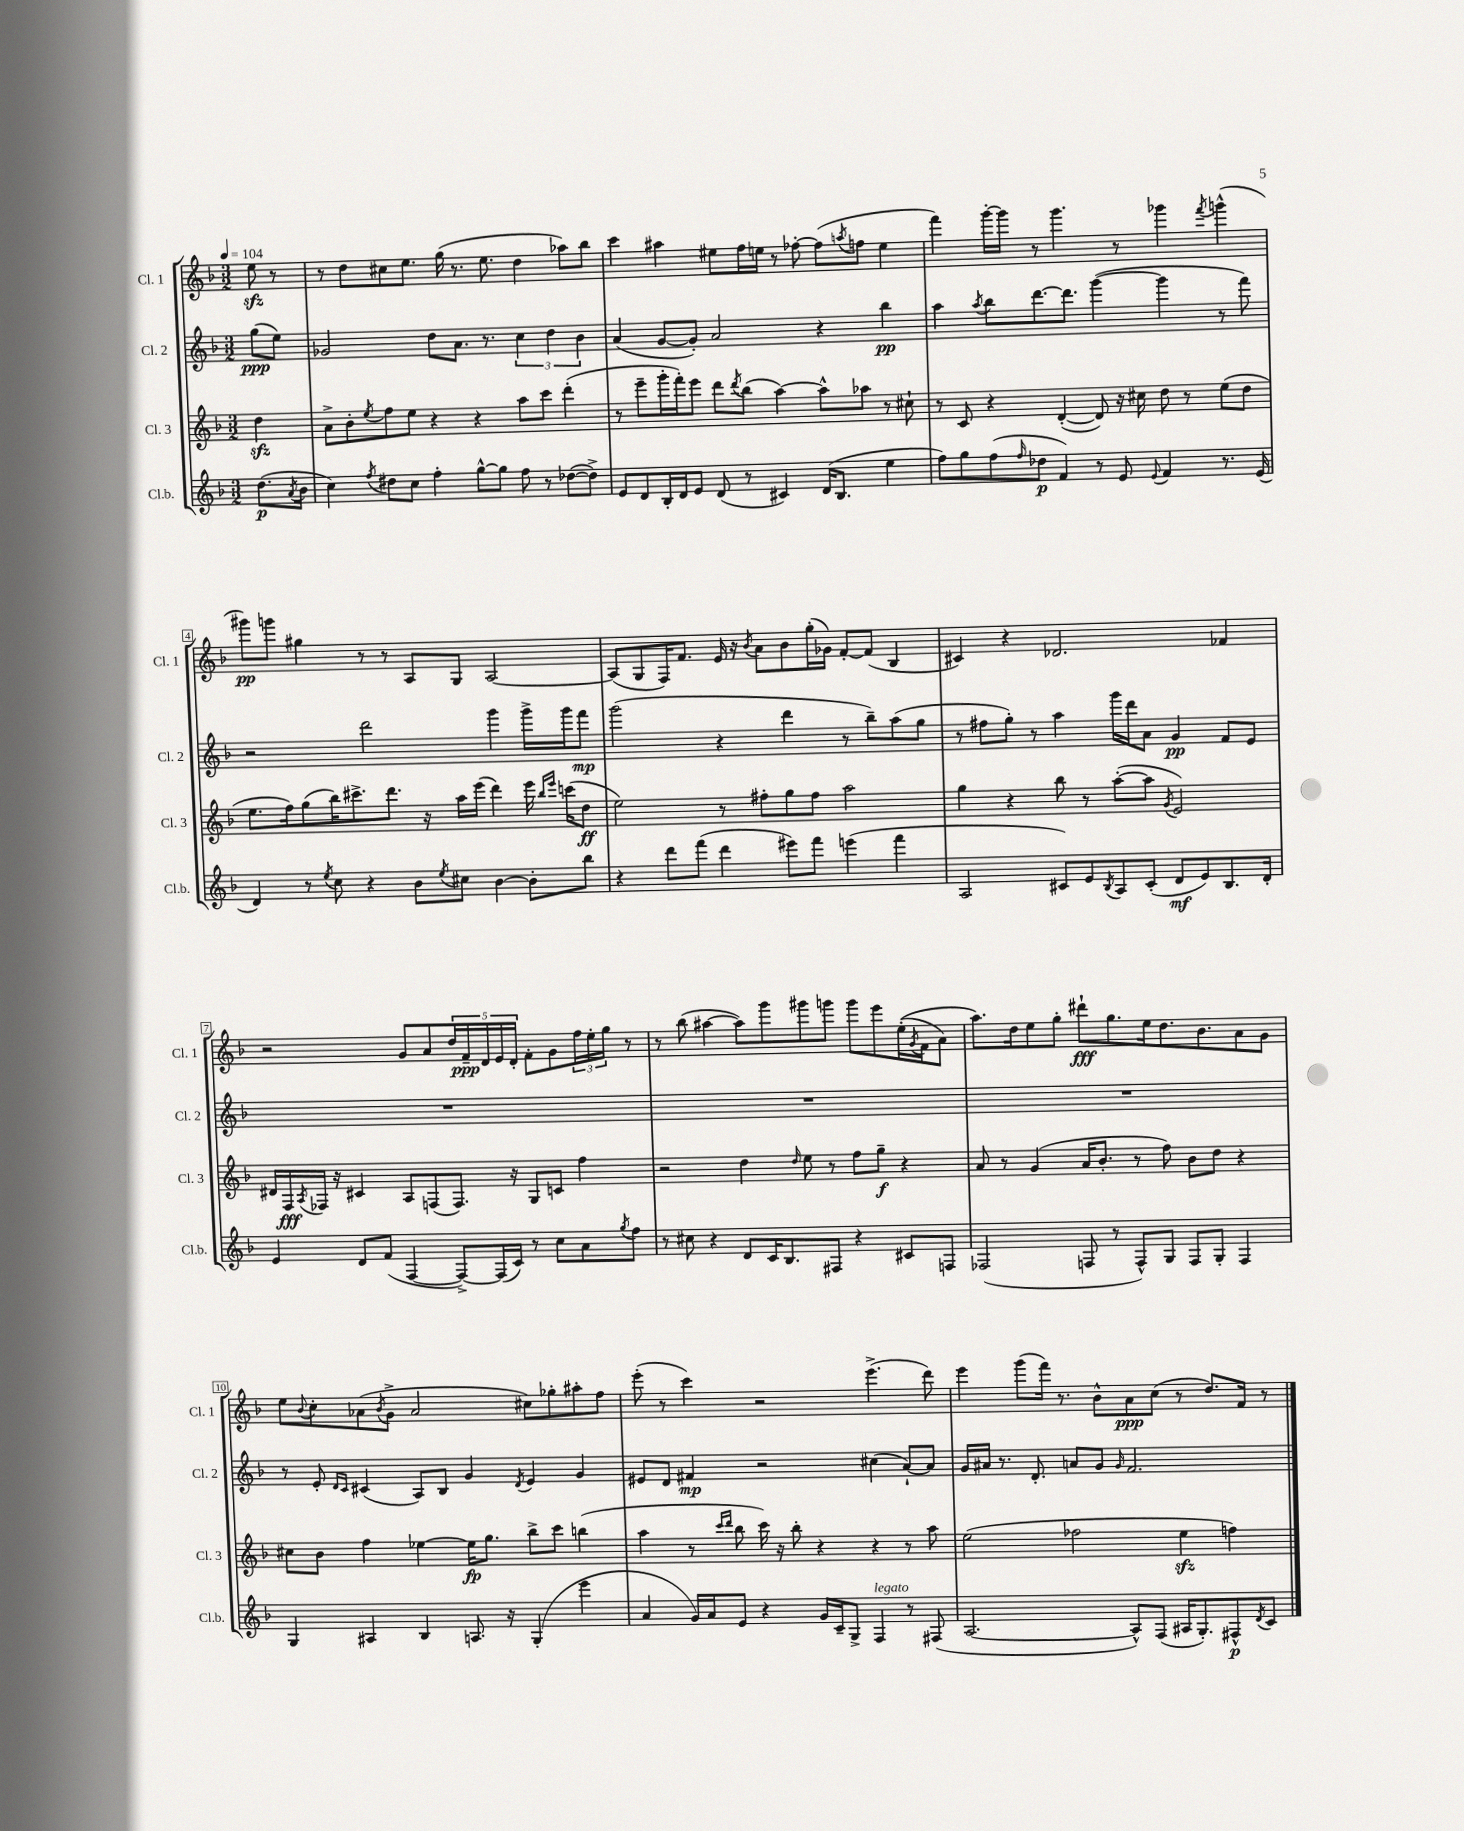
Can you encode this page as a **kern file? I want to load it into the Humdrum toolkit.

**kern	**kern	**kern	**kern
*staff4	*staff3	*staff2	*staff1
*clefG2	*clefG2	*clefG2	*clefG2
*k[b-]	*k[b-]	*k[b-]	*k[b-]
*M3/2	*M3/2	*M3/2	*M3/2
*MM104	*MM104	*MM104	*MM104
(8.dd\L	4dd\	(8gg\L	8ee\
.	.	8ee\J)	8r
8qa/	.	.	.
16b-\Jk	.	.	.
=	=	=	=
4cc\)	8a^\L	2g-/	8r
.	8b-'\	.	8dd\L
8qff/	8qee/	.	.
8dd#\L	8ff\	.	8cc#\
8cc\J	8ee\J	.	8.ee\J
4ff'\	4r	8dd\L	.
.	.	.	(16gg\
.	.	8.a\J	8.r
[8gg^^\L	4r	.	.
.	.	8.r	8.ee\
8gg\]J	.	.	.
8ff\	8aa\L	6cc\	4dd\
8r	8ccc\J	.	.
.	.	6dd\	.
([8dd-\L	(4ddd'\	.	8aa-\L)
.	.	6b-\	.
8dd-^\]J)	.	.	8bb-\J
=	=	=	=
8e/L	8r	(4a/	4ccc\
8d/	8eee~\L	.	.
16B-'/L	16ggg'\L	[8g/L	4aa#\
16d/J	16fff'\J)	.	.
8e/J	8eee\J	8g'/]J)	.
(8d/	8ddd\L	2a/	8ee#\L
.	8qddd/	.	.
8r	(8bb-\J	.	16ff\L
.	.	.	16ee\JJ
4c#/)	[4aa\)	.	8r
.	.	.	[8ff-'\
(16d/LK	8aa^^\]L	4r	(8ff-\]L
8.B-/J	.	.	.
.	.	.	8qaa/
.	8aa-\J	.	8ff\J
4ee\	8r	4bb-\	4ee\
.	8cc#`\	.	.
=	=	=	=
8ff\L)	8r	4aa\	4fff\)
8gg\	8c/	.	.
.	.	8qaa/	.
(8ff\	4r	8bb-\L	[16ggg'\LL
.	.	.	16ggg\]JJ
16qqff/	.	.	.
8dd-\J	.	[8.ddd\	8r
4f/)	([4d'/	.	4.ggg\
.	.	8.ddd\]J	.
8r	8d/])	([4ggg\	.
8e/	16r	.	8r
.	16cc#\	.	.
8qqe/	.	.	.
4f/	8dd\	4ggg\]	4ggg-\
.	8r	.	.
.	.	.	8qfff/
8.r	(8ee\L	8r	(4ggg^^\
.	8dd\J	8fff\)	.
(16e/	.	.	.
=	=	=	=
4d/)	8.ee\L	2r	8ggg#\L)
.	.	.	8ggg\J
.	16ff\k)	.	.
8r	(8gg\	.	4gg#\
8qee/	.	.	.
8cc\	16bb-\K)	.	.
.	8.ccc#^\	.	.
4r	.	2ddd\	8r
.	8.ddd\J	.	8r
8b-\L	.	.	8A/L
.	16r	.	.
8qee/	.	.	.
8cc#\J	16aa\LL	.	8G/J
.	(16eee\JJ	.	.
[4b-\	4ddd\)	4ggg\	[2A/
8b-'\]L	16eee\	16ggg^\LL	.
.	16qqbb-/LL	.	.
.	16qqeee/JJ	.	.
.	(16ccc\LK	16ggg\J	.
8bb-\J	8dd\J	8fff\J	.
=	=	=	=
4r	2ee\)	(2ggg\	(8A/]L
.	.	.	8G/
8ddd\L	.	.	16F/K)
.	.	.	8.f/J
(8fff\J	.	.	.
4ddd\	8r	4r	16e/
.	.	.	16r
.	.	.	8qb-/
.	8ff#'\L	.	8a\L
8eee#\L)	8gg\	4ddd\	8b-\
8fff\J	8ff#\J	.	(16gg'\L
.	.	.	16g-\JJ)
(4eee\	2aa\	8r	[8f'/L
.	.	8bb-~\L)	(8f/]J
4fff\	.	(8aa\	4B-/
.	.	8gg\J	.
=	=	=	=
2A/	4gg\	8r	4c#/)
.	.	8ff#\L	.
.	4r	8gg'\J)	4r
.	.	8r	.
8c#/L)	8bb-\	4aa\	2.d-/
8e/	8r	.	.
8qB-/	.	.	.
8A/	([8aa'\L	16ggg\LL	.
.	.	16ddd\J	.
(8c#'/J	8aa\]J	8a\J	.
.	8qg/	.	.
8d/L	2e/)	4g/	.
8e/)	.	.	.
8.B-/	.	8f/L	4f-/
.	.	8e/J	.
16d'/Jk	.	.	.
=	=	=	=
4e/	16d#/LL	1.r	2r
.	16F/	.	.
.	8qA/	.	.
.	16F-/JJ	.	.
.	16r	.	.
8d/L	4c#/	.	.
(8f/J	.	.	.
[4F/	8A/L	.	8g/L
.	(8F/	.	8a/
8F^/_L)	8.F/J)	.	20dd/L
.	.	.	20f~/
.	.	.	20d/
(16F/]L	.	.	.
.	.	.	20e/
16c/JJ)	16r	.	.
.	.	.	20d'/JJ
8r	8G/L	.	8f'\L
8cc\L	8c/J	.	8g\
8a\	4ff\	.	24ff\L
.	.	.	24ee'\
.	.	.	24gg\JJ
8qgg/	.	.	.
8ff\J	.	.	8r
=	=	=	=
8r	2r	1.r	8r
8cc#\	.	.	(8bb-\
4r	.	.	[4aa#\
8d/L	4dd\	.	8aa#\]L)
16c/K	.	.	8ggg\
8.B-/	.	.	.
.	16qqdd/	.	.
.	8ee\	.	8ggg#\
8F#/J	8r	.	8ggg\J
4r	8ff\L	.	8ggg\L
.	8gg~\J	.	8eee\
8c#/L	4r	.	&((16ee'\L
.	.	.	8qg/
.	.	.	16f\J
8F/J	.	.	8a\J)
=	=	=	=
(2F-/	8a/	1.r	8.aa\L&)
.	8r	.	.
.	.	.	16dd\k
.	(4g/	.	8ee\
.	.	.	8gg'\J
8F/	16a/LK	.	8ddd#`\L
.	8.b-'/J	.	.
8r	.	.	8.gg\
8F^^/L)	8r	.	.
.	.	.	16ee\k
8G/J	8ff\)	.	8.dd\
8F/L	8b-\L	.	.
.	.	.	8.b-\
8G'/J	8dd\J	.	.
4F/	4r	.	8a\
.	.	.	8g\J
=	=	=	=
4G/	8cc#\L	8r	8ee\L
.	.	.	8qqb-/
.	8b-\J	8e'/	8cc'\
.	.	16qqd/LL	.
.	.	16qqc/JJ	.
4A#/	4ff\	(4c#/	(8a-\
.	.	.	8qb-/
.	.	.	8g^\J
4B-/	[4ee-\	8A/L)	2a-/
.	.	8B-/J	.
8.A/	16ee-\]LK	4g/	.
.	8.gg\J	.	.
16r	.	.	.
.	.	8qd/	.
(4G'/	8bb-^\L	4e/	8cc#\L)
.	8ccc\J	.	8gg-'\
4eee\	(4bb\	4g/	8aa#'\
.	.	.	8ff\J
=	=	=	=
4a/	4aa\	8e#/L	(8eee'\
.	.	8d/J	8r
16g/LL)	8r	4f#/	4ccc\)
16a/J	.	.	.
.	16qqccc/LL	.	.
.	16qqddd/JJ	.	.
8e/J	8bb-\	.	.
4r	16ccc\)	2r	2r
.	16r	.	.
.	8bb-'\	.	.
16g/LL	4r	.	.
16c~/J	.	.	.
8G^/J	.	.	.
4F/	4r	(4cc#\	(4.eee^\
8r	8r	[8a`/L)	.
(8F#/	8aa\	8a/]J	8ddd\)
=	=	=	=
[2.A/	(2ee\	16g/LL	4eee\
.	.	16a#/JJ	.
.	.	8.r	.
.	.	.	(8ggg\L
.	.	8.d'/	.
.	.	.	16fff\Jk)
.	.	.	8.r
.	2ff-\	8a/L	.
.	.	8g/J	8b-^^\L
.	.	16qqg/	.
8A^^/]L)	.	2.f/	8a\
(8F/J	.	.	(8cc\J
16A#/LK	4ee\	.	8r
8.G'/)	.	.	.
.	.	.	8.dd/L)
8F#^^/	4ff\)	.	.
.	.	.	16f/Jk
8qd/	.	.	.
8c/J	.	.	8r
==	==	==	==
*-	*-	*-	*-
